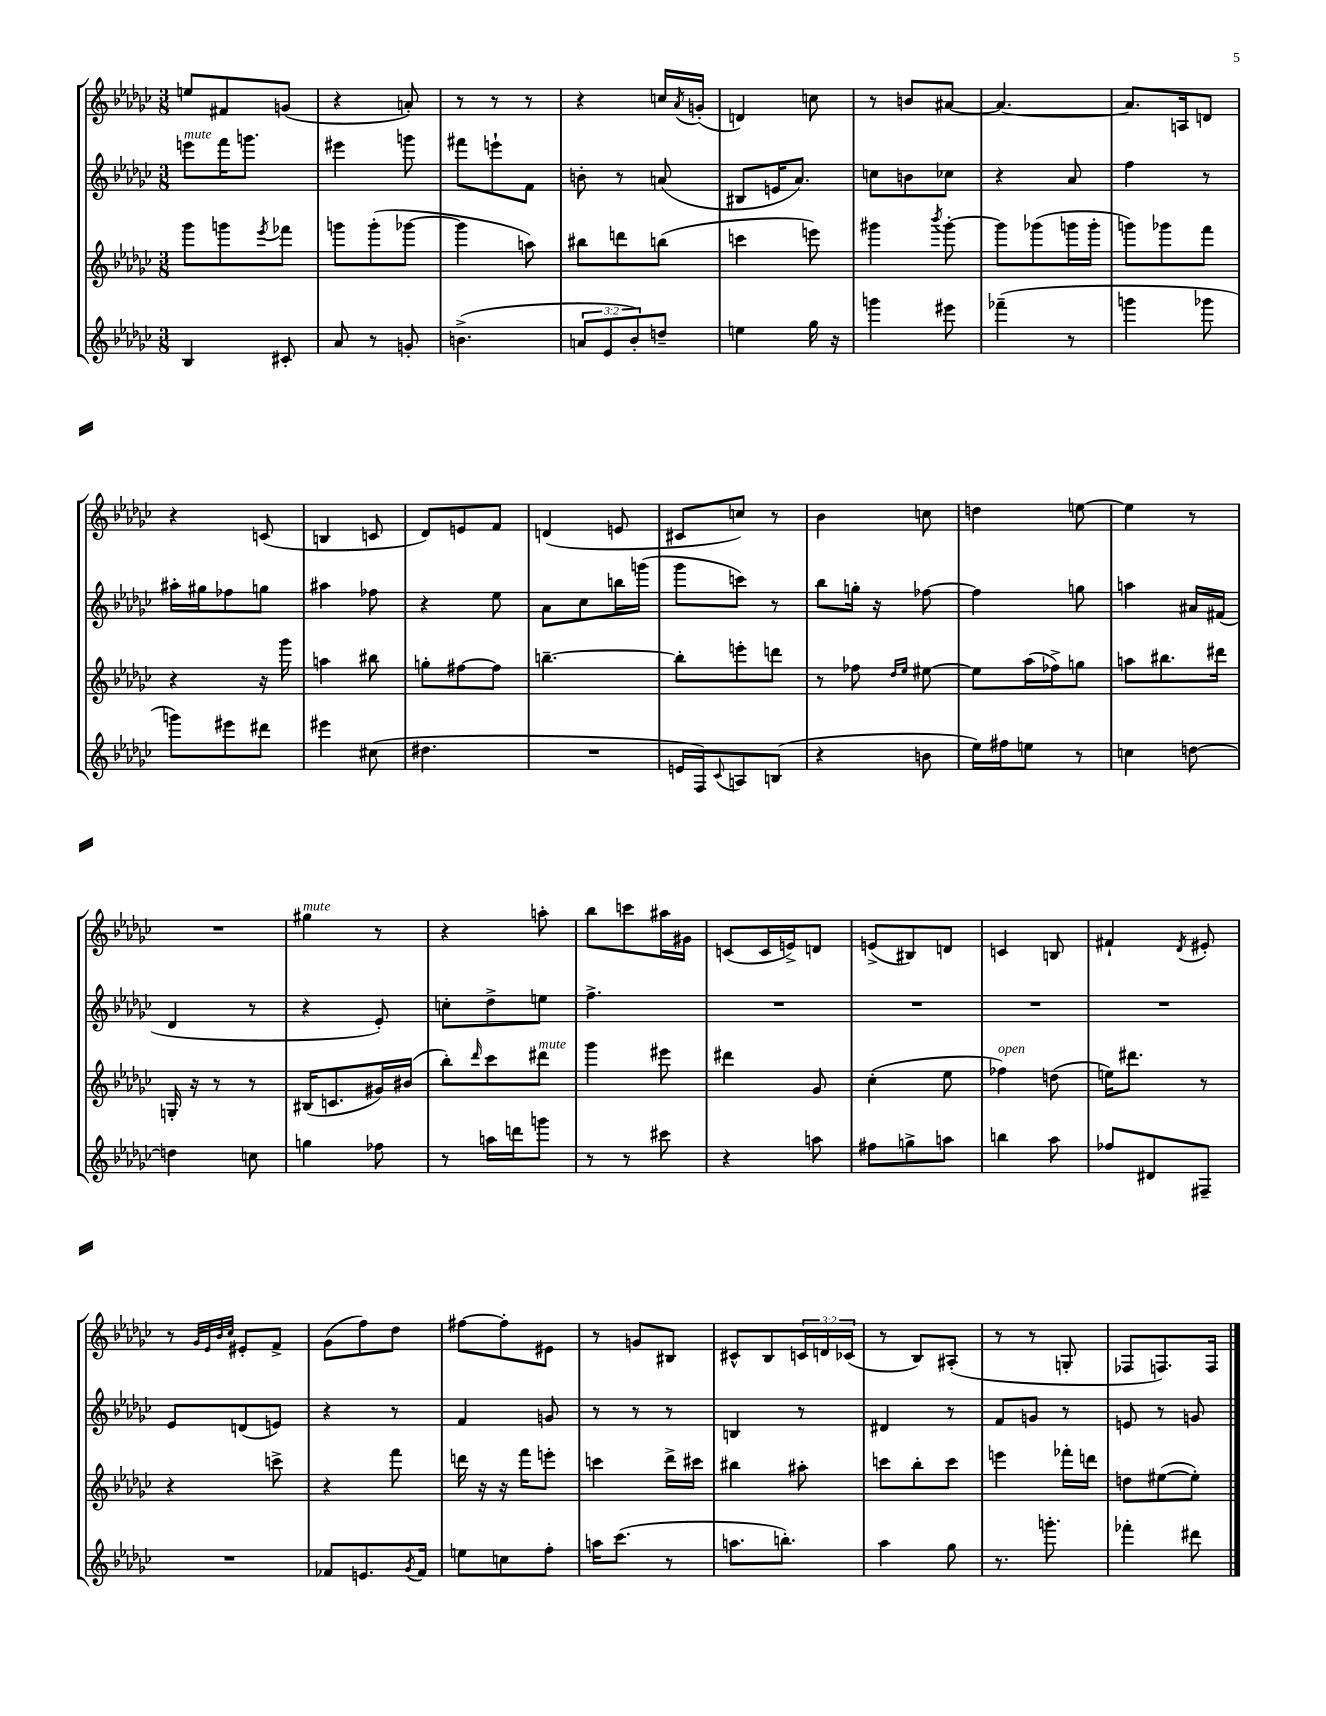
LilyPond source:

<<
\new StaffGroup <<
\new Staff = "s0" {
    \clef treble \key ges \major \numericTimeSignature \time 3/8 \override Staff.TupletNumber.text = #tuplet-number::calc-fraction-text
    e''8 fis'8 g'8( |
    r4 a'8-.) |
    r8 r8 r8 |
    r4 c''16 \acciaccatura { aes'8 } g'16-.( |
    d'4) c''8 |
    r8 b'8 ais'8~ |
    ais'4.~ |
    ais'8. a16 d'8 |
    r4 c'8( |
    b4 c'8 |
    des'8) e'8 f'8 |
    d'4( e'8 |
    cis'8 c''8) r8 |
    bes'4 c''8 |
    d''4 e''8~ |
    e''4 r8 |
    R4. |
    gis''4^\markup { \italic "mute" } r8 |
    r4 a''8-. |
    bes''8 c'''8 ais''16 gis'16 |
    c'8( c'16 e'16->) d'8 |
    e'8->( bis8) d'8 |
    c'4 b8 |
    fis'4-! \acciaccatura { des'8 } eis'8-. |
    r8 \grace { ges'32 ees'32 bes'32 ces''32 } eis'8-. f'8-> |
    ges'8( f''8) des''8 |
    fis''8~ fis''8-. eis'8 |
    r8 g'8 bis8 |
    cis'8-^ bes8 \tuplet 3/2 { c'16 d'16 ces'16( } |
    r8 bes8) ais8-.( |
    r8 r8 g8-. |
    fes8 f8.) f16 \bar "|." |
}
\new Staff = "s1" {
    \clef treble \key ges \major \numericTimeSignature \time 3/8
    e'''8^\markup { \italic "mute" } f'''16 g'''8. |
    eis'''4 g'''8 |
    fis'''8 e'''8-! f'8 |
    b'8-. r8 a'8( |
    bis8 e'16 aes'8.) |
    c''8 b'8 ces''8 |
    r4 aes'8 |
    f''4 r8 |
    ais''16-. gis''16 fes''8 g''8 |
    ais''4 fes''8 |
    r4 ees''8 |
    aes'8 ces''8 b''16 g'''16( |
    ges'''8 c'''8) r8 |
    bes''8 g''16-. r16 fes''8~ |
    fes''4 g''8 |
    a''4 ais'16 fis'16( |
    des'4 r8 |
    r4 ees'8-.) |
    c''8-. des''8-> e''8 |
    f''4.-> |
    R4. |
    R4. |
    R4. |
    R4. |
    ees'8 d'8( e'8) |
    r4 r8 |
    f'4 g'8 |
    r8 r8 r8 |
    b4 r8 |
    dis'4 r8 |
    f'8 g'8 r8 |
    e'8 r8 g'8 \bar "|." |
}
\new Staff = "s2" {
    \clef treble \key ges \major \numericTimeSignature \time 3/8
    ges'''8 g'''8 \acciaccatura { ees'''8 } fes'''8 |
    g'''8 g'''8-.( ges'''8~ |
    ges'''4 a''8) |
    bis''8 d'''8 b''8( |
    c'''4 e'''8) |
    gis'''4 \acciaccatura { bes'''8 } gis'''8~-. |
    gis'''8 ges'''8( g'''16 g'''16-. |
    g'''8) ges'''8 f'''8 |
    r4 r16 ges'''16 |
    a''4 bis''8 |
    g''8-. fis''8~ fis''8 |
    b''4.~-- |
    b''8-. e'''8-. d'''8 |
    r8 fes''8 \grace { des''16 ees''16 } eis''8~ |
    eis''8 aes''16( fes''16->) g''8 |
    a''8 bis''8. dis'''16 |
    g16-. r16 r8 r8 |
    bis16( c'8. gis'16) bis'16( |
    bes''8-.) \grace { des'''16 } ces'''8 dis'''8^\markup { \italic "mute" } |
    ges'''4 eis'''8 |
    dis'''4 ges'8 |
    ces''4-.( ees''8 |
    fes''4^\markup { \italic "open" }) d''8( |
    e''16) dis'''8. r8 |
    r4 c'''8-> |
    r4 f'''8 |
    d'''16 r16 r16 f'''16 e'''8-. |
    c'''4 des'''16-> cis'''16 |
    bis''4 ais''8-. |
    c'''8 bes''8-. c'''8 |
    e'''4 fes'''16-. d'''16 |
    d''8 eis''8~( eis''8-.) \bar "|." |
}
\new Staff = "s3" {
    \clef treble \key ges \major \numericTimeSignature \time 3/8 \override Staff.TupletNumber.text = #tuplet-number::calc-fraction-text
    bes4 cis'8-. |
    aes'8 r8 g'8-. |
    b'4.->( |
    \tuplet 3/2 { a'8 ees'8 bes'8-.) } d''8-- |
    e''4 ges''16 r16 |
    g'''4 eis'''8 |
    fes'''4--( r8 |
    g'''4 ges'''8 |
    g'''8) eis'''8 dis'''8 |
    eis'''4 cis''8( |
    dis''4. |
    R4. |
    e'16 f16) \appoggiatura { ces'8 } a8 b8( |
    r4 b'8 |
    ees''16) fis''16 e''8 r8 |
    c''4 d''8~ |
    d''4 c''8 |
    g''4 fes''8 |
    r8 a''16 d'''16 g'''8 |
    r8 r8 cis'''8 |
    r4 a''8 |
    fis''8 g''8-> a''8 |
    b''4 aes''8 |
    fes''8 dis'8 fis8-- |
    R4. |
    fes'8 e'8. \acciaccatura { ges'8 } fes'16 |
    e''8 c''8 f''8-. |
    a''16 ces'''8.( r8 |
    a''8. b''8.-.) |
    aes''4 ges''8 |
    r8. g'''8.-. |
    fes'''4-. dis'''8 \bar "|." |
}
>>
>>
\layout { \context { \Score \remove "Bar_number_engraver" } }
